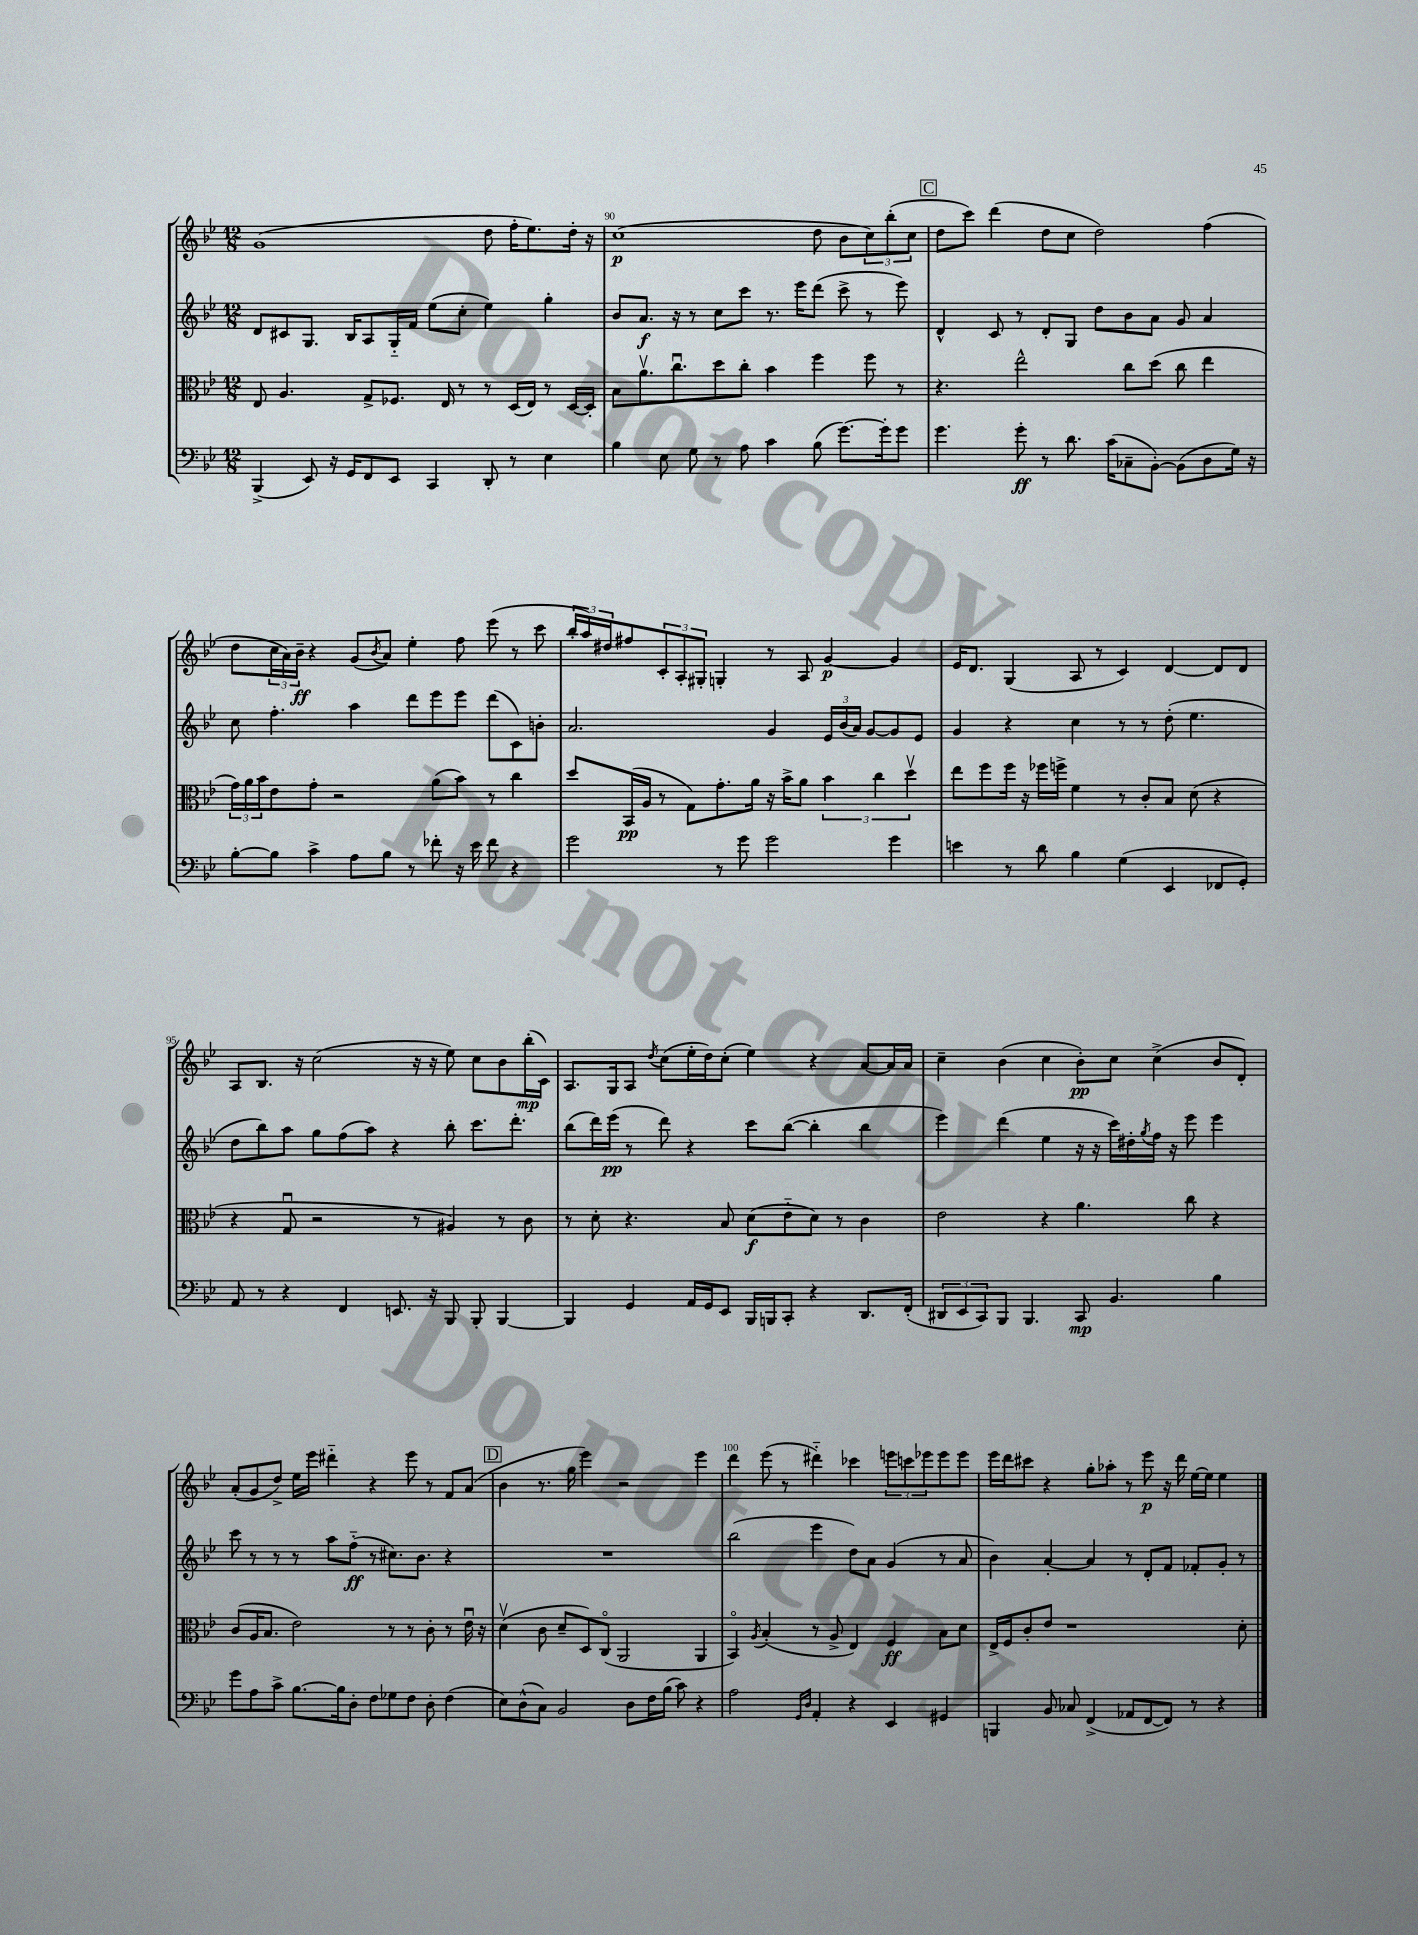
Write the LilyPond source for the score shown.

<<
\new StaffGroup <<
\new Staff = "s0" {
    \clef treble \key bes \major \numericTimeSignature \time 12/8
    g'1( d''8 f''16-. ees''8.) d''16-. r16 |
    c''1\p( d''8 bes'8 \tuplet 3/2 { c''8) bes''8-.( c''8 } |
    \mark \markup { \box "C" } d''8 c'''8) d'''4( d''8 c''8 d''2) f''4( |
    d''8 \tuplet 3/2 { c''16 a'16) bes'16--\ff } r4 g'8( \acciaccatura { bes'8 } a'8) ees''4-. f''8 ees'''8( r8 c'''8 |
    \tuplet 3/2 { bes''16-. a''16) dis''16 } fis''8 \tuplet 3/2 { c'8-. a8-. gis8-. } g4-. r8 a8 g'4~\p g'4 |
    ees'16 d'8. g4( a8 r8 c'4) d'4~ d'8 d'8 |
    a8 bes8. r16 c''2( r16 r16 ees''8) c''8 bes'8 bes''16-.\mp( c'16) |
    a8. g16 a8 \acciaccatura { d''8 } c''8( ees''16-. d''16) c''8-.( ees''4) r4 a'8~ a'16 a'16 |
    c''4-- bes'4( c''4 bes'8-.\pp) c''8 c''4->( bes'8 d'8-.) |
    a'8-.( g'8 d''8->) ees''16 ees'''16 dis'''4-_ r4 ees'''8 r8 f'8 a'8( |
    \mark \markup { \box "D" } bes'4 r8. g''16 ees'''4) r2 ees'''4 |
    d'''4 ees'''8( r8 dis'''4-_) ces'''4 \tuplet 3/2 { e'''8 c'''8 ees'''8 } ees'''8 ees'''8 |
    ees'''16 d'''16 cis'''8 r4 g''8-. aes''8-. r8 ees'''8\p r16 d'''16 ees''16~ ees''16 ees''4 \bar "|." |
}
\new Staff = "s1" {
    \clef treble \key bes \major \numericTimeSignature \time 12/8
    d'8 cis'8 g8. bes16 a8 g16-_ f'16 ees''8( c''8-. ees''4) g''4-. |
    bes'8 a'8.\f r16 r8 c''8 c'''8 r8. ees'''16 d'''8( c'''8-> r8 ees'''8) |
    \mark \markup { \box "C" } d'4-^ c'8 r8 d'8-. g8 d''8 bes'8 a'8 g'8 a'4 |
    c''8 f''4.-. a''4 d'''8 ees'''8 ees'''8 d'''8( c'8) b'8-. |
    a'2. g'4 \tuplet 3/2 { ees'16 bes'16( a'16) } g'8~ g'8 ees'8 |
    g'4 r4 c''4 r8 r8 d''8-.( ees''4. |
    d''8 bes''8) a''8 g''8 f''8( a''8) r4 bes''8-. c'''8. d'''8.-. |
    bes''8( d'''16) ees'''16\pp( r8 d'''8) r4 c'''8 bes''8~( bes''4-. bes''4 |
    ees'''4) d'''4( ees''4 r16 r16 c'''16) dis''16-. \acciaccatura { g''8 } f''16 r16 ees'''8 ees'''4 |
    c'''8 r8 r8 r8 a''8 f''8-_\ff( r8 cis''8.) bes'8. r4 |
    \mark \markup { \box "D" } R1. |
    bes''2( ees'''4 d''8) a'8 g'4( r8 a'8 |
    bes'4) a'4~-. a'4 r8 d'8-. f'8 fes'8-. g'8-. r8 \bar "|." |
}
\new Staff = "s2" {
    \clef alto \key bes \major \numericTimeSignature \time 12/8
    ees8 a4. g8-> fes8. ees16 r8 r8 d16( ees16) r8 d16~ d16-. |
    bes8 a'8.\upbow c''8.\downbow d''8 c''8-. bes'4 f''4 f''8 r8 |
    \mark \markup { \box "C" } r4. ees''2-^ c''8 d''8( c''8 ees''4 |
    \tuplet 3/2 { g'16) a'16 bes'16 } ees'8 g'8-. r2 a'8( bes'8) r8 c''4 |
    d''8 bes,16\pp( a16 r8 g8) g'8.-. a'16 r16 bes'16-> a'8 \tuplet 3/2 { bes'4 c''4 d''4\upbow } |
    ees''8 f''8 f''16 r16 fes''16 f''16-> f'4 r8 c'8-. bes8 d'8( r4 |
    r4 g8\downbow r2 r8 ais4) r8 c'8 |
    r8 d'8-. r4. bes8 d'8\f( ees'8-_ d'8) r8 c'4 |
    ees'2 r4 a'4. c''8 r4 |
    c'8( a16 bes8. ees'2) r8 r8 c'8-. r8 ees'16\downbow r16 |
    \mark \markup { \box "D" } d'4\upbow( c'8 d'8-- d8) c8\flageolet( a,2 a,4 |
    bes,4\flageolet) \acciaccatura { a8 } bes4-.( r8 a8-> ees4) f4\ff bes8 d'8 |
    ees16-> f16 c'8-. ees'8 r1 d'8-. \bar "|." |
}
\new Staff = "s3" {
    \clef bass \key bes \major \numericTimeSignature \time 12/8
    bes,,4->( ees,8) r16 g,16 f,8 ees,8 c,4 d,8-. r8 ees4 |
    bes4 ees8 g8 r8 a8 c'4 bes8( g'8.~) g'16-. g'8 |
    \mark \markup { \box "C" } g'4. g'8-.\ff r8 d'8. c'16( ces8-- bes,8~-.) bes,8( d8 g16) r16 |
    bes8~-. bes8 c'4-> a8 bes8 r8 fes'8-. r16 ees'16 fes'8 r4 |
    g'2 r8 g'8 g'2 g'4 |
    e'4 r8 d'8 bes4 g4( ees,4 fes,8 g,8-.) |
    a,8 r8 r4 f,4 e,8. r16 bes,,8 bes,,8-. bes,,4~ |
    bes,,4 g,4 a,16 g,16 ees,8 bes,,16 b,,16 c,8-. r4 d,8. f,16-.( |
    \tuplet 3/2 { dis,8 ees,8 c,8) } bes,,8 bes,,4. c,8\mp bes,4. bes4 |
    g'8 a8 c'8-> bes8.~ bes16 d8-. f8 ges8 f8 d8-. f4( |
    \mark \markup { \box "D" } ees8) d8-^( c8) bes,2 d8 f16 bes16( c'8) r4 |
    a2 \grace { g,16 d16 } a,4-. r4 ees,4 gis,4 |
    b,,4 bes,8 ces8 f,4->( aes,8 f,8~ f,8) r8 r4 \bar "|." |
}
>>
>>
\layout { \context { \Score currentBarNumber = #89 \override BarNumber.break-visibility = ##(#f #t #t) barNumberVisibility = #(every-nth-bar-number-visible 5) } }
